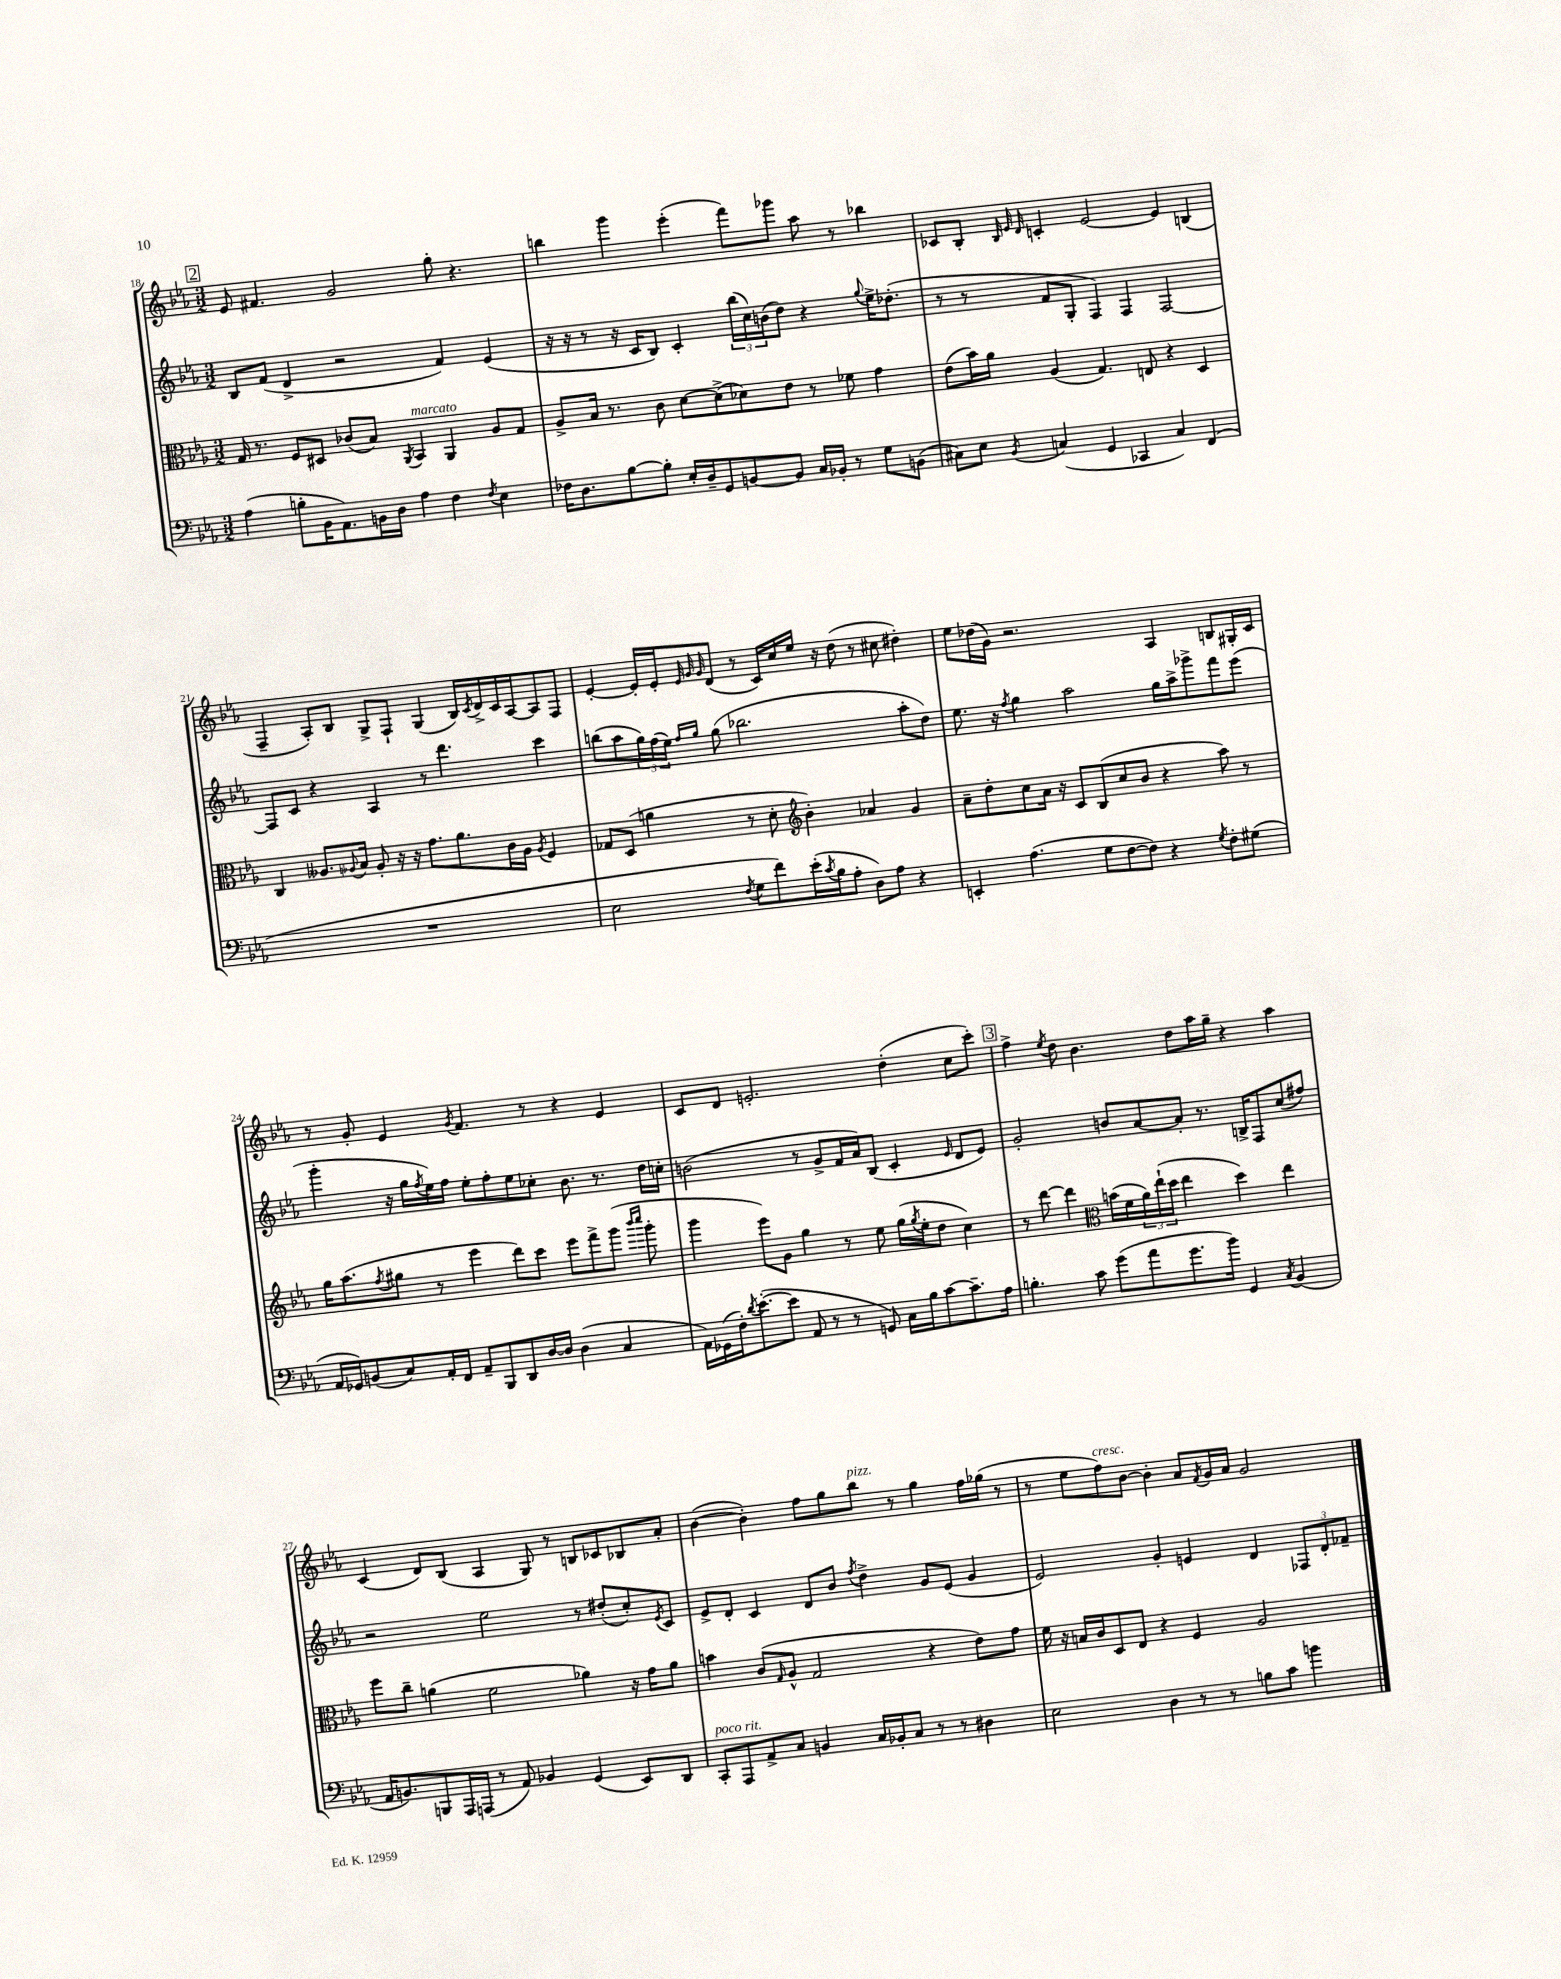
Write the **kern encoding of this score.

**kern	**kern	**kern	**kern
*staff4	*staff3	*staff2	*staff1
*clefF4	*clefC3	*clefG2	*clefG2
*k[b-e-a-]	*k[b-e-a-]	*k[b-e-a-]	*k[b-e-a-]
*M3/2	*M3/2	*M3/2	*M3/2
(4A-	16G	8B-	8e-
.	8.r	.	.
.	.	(8f	4.f#
8B'	8F	4d^	.
16BB-	8D#	.	.
8.AA-)	.	.	.
.	(8c-	2r	2g
16BB	8B-)	.	.
16D	.	.	.
.	8qAA-	.	.
4A-	4BB-	.	.
4F	4AA-	4f)	8gg'
.	.	.	4.r
8qF	.	.	.
4E-	8A-	(4e-	.
.	8G	.	.
=	=	=	=
16F-	8A-^	16r	4bb
8.D	.	16r	.
.	16B-	8r	.
.	8.r	.	.
[8B-	.	16r	4ggg
.	.	16c	.
8B-']	8c	8B-)	.
16E-'	[8d	4c'	(4eee-'
16D~	.	.	.
8GG	(8d^]	.	.
[8BB	8d-)	(24bb-	8fff)
.	.	24cc)	.
.	.	(24b	.
8BB]	8e-	8dd)	8ggg-
16C	8r	4r	8aa-
16BB-'	.	.	.
8r	8f-	.	8r
.	.	8qqgg	.
8G	4g	16ee-^	4bb-
.	.	(8.dd-'	.
(8BB	.	.	.
=	=	=	=
8C#)	(8e-	8r	8c-
8E-	16b-)	8r	8B-'
.	16a-	.	.
.	.	.	32qqB-
.	.	.	32qqe-
8qBB-	.	.	32qqd
(4C	(4A-	8f	4c'
.	.	8G'	.
4GG	4.G)	4F)	[2e-
4CC-	.	4F	.
.	8E	.	.
4C)	4r	[2F	4e-]
(4FF	4D	.	(4B
=	=	=	=
1.r	4C	8F]	4F~
.	.	8c	.
.	8.A--	4r	8A-')
.	.	.	8B-
.	8qqA-	.	.
.	16B-	.	.
.	8A-'	4A-	8G^
.	16r	.	8F`
.	16r	.	.
.	8.g	8r	(4G
.	.	4.ddd	.
.	8.a-	.	.
.	.	.	16B-)
.	.	.	8qc
.	.	.	16d^
.	16c	.	16c
.	16A-	.	[16A-
.	8qA-	.	.
.	4F	4ccc	8A-]
.	.	.	8F
=	=	=	=
2E-	8G-	(8bb	[4e-'
.	(8D	8aa-	.
.	4a	24gg)	16e-']
.	.	(24ff	.
.	.	.	16e-'
.	.	24ee-)	.
.	.	.	32qqe-
.	.	16qqff	32qqg
.	.	16qqgg	32qqg
.	.	(8gg	(8d
8qF	.	.	.
8G	8r	2.bb-	8r
8f)	8d'	.	16c)
.	.	.	16cc
*	*clefG2	*	*
(16e-'	4b-')	.	16ee-
8qc	.	.	.
16B-	.	.	16r
8A-'	.	.	(8dd
8D)	4a-	.	8r
8A-	.	.	8cc#
4r	4g	8aa-'	4dd#')
.	.	8dd)	.
=	=	=	=
4EE'	8a-~	8.ee-	8ee-
.	8dd'	.	(16dd-
.	.	16r	16g)
.	.	8qff	.
(4.A-	8cc	4gg	2.r
.	16a-	.	.
.	16r	.	.
.	8c	2aa-	.
8G	(8B-	.	.
[8F	8cc	.	.
8F])	8b-	.	.
4r	4r	16gg	4A-
.	.	16aa-^	.
.	.	8ggg-^	.
8qG	.	.	.
8F'	8aa-)	8fff	8B
(8G#	8r	(8eee-	16G#'
.	.	.	16c
=	=	=	=
16AA-	16gg	4ggg'	8r
16GG-)	(8.aa-	.	.
(8BB	.	.	8g'
.	8qff	.	.
8C)	8gg#	16r	4e-
.	.	16gg	.
.	.	8qff	.
16AA-'	8r	16ee-)	.
16FF	.	16ff	.
.	.	.	8qg
8AA-~	4eee-	8ee-'	4.f
8BBB-	.	8ff'	.
8DD	8ddd)	8ee-	.
[16D	8ccc	8cc-'	8r
16D]	.	.	.
(4D	8eee-	8.b-	4r
.	8fff^	.	.
.	.	8.r	.
4C	(8ggg	.	4e-
.	16qqbbb-	.	.
.	16qqcccc	.	.
.	8ggg'	16dd	.
.	.	16cc'	.
=	=	=	=
16AA-)	4ggg	(2b	8c
(16GG-	.	.	.
16F')	.	.	8d
8qd	.	.	.
([8.e-'	.	.	.
.	8eee-)	.	2.e'
8e-]	8g	.	.
8AA-	4gg	8r	.
8r	.	8g^	.
8r	8r	16f	.
.	.	16a-)	.
8GG)	8ee-	(8B-	.
16C	(16gg	4c'	(4dd'
.	8qgg	.	.
16B-	16ee-'	.	.
[8c	8dd	.	.
.	.	16qqe-	.
8.c~]	4cc)	8d	8cc
.	.	8e-)	8ccc')
16A-	.	.	.
=	=	=	=
4.B'	8r	2g'	4ff^
.	[8ddd	.	.
.	.	.	8qee-
.	4ddd]	.	8dd
8c	.	.	4.b-
*	*clefC3	*	*
(8g	(16b	8b	.
.	16f	.	.
8a-	24a-)	[8a-	.
.	(24ee-`	.	.
.	24dd	.	.
8.g	4ee-	8a-']	8dd
.	.	8.r	16aa-
16b-)	.	.	16gg~
4GG	4dd)	.	4r
.	.	16B^	.
.	.	8F	.
8qC	.	.	.
(4BB-	4ee-	(8cc	4aa-
.	.	8ff#)	.
=	=	=	=
16AA-	8ff	2r	(4c
8.BB)	.	.	.
.	8cc~	.	.
8BBB	(4a	.	8d)
16AAA-	.	.	(8B-
(16AAA	.	.	.
8r	2f	2ee-	4A-
8AA-)	.	.	.
4BB-	.	.	8G)
.	.	.	8r
(4GG	4a-)	8r	8B
.	.	(8dd#'	8c-
8EE-)	16r	8cc')	8B-
.	16g	.	.
.	.	8qe-	.
8DD	8a-	8c	8a-'
=	=	=	=
8CC'	4b	8e-^	([4b-
8AAA-	.	8d'	.
8AA-^	(8c	4c	4b-'])
.	16qqG	.	.
8C	8A-^^	.	.
4BB	2G	8d	8ff
.	.	8b-	8gg
.	.	8qff	.
16C	.	4dd^	8bb-
16BB-'	.	.	.
8C	.	.	8r
8r	4r	8g	4gg
8r	.	(8e-	.
4D#	8e-)	4g	16ff
.	.	.	(16gg-
.	8g	.	8r
=	=	=	=
2E-	16f	2e-)	8r
.	16r	.	.
.	16B	.	8ee-
.	16c	.	.
.	8D	.	8ff)
.	8E-	.	[8b-
4D	4r	4g'	4b-']
8r	4F	4e	8a-
.	.	.	8qf
8r	.	.	16g
.	.	.	16a-
8B	2A-	4d	2g
8c	.	.	.
4b	.	12F-	.
.	.	12d'	.
.	.	12f-~	.
==	==	==	==
*-	*-	*-	*-
